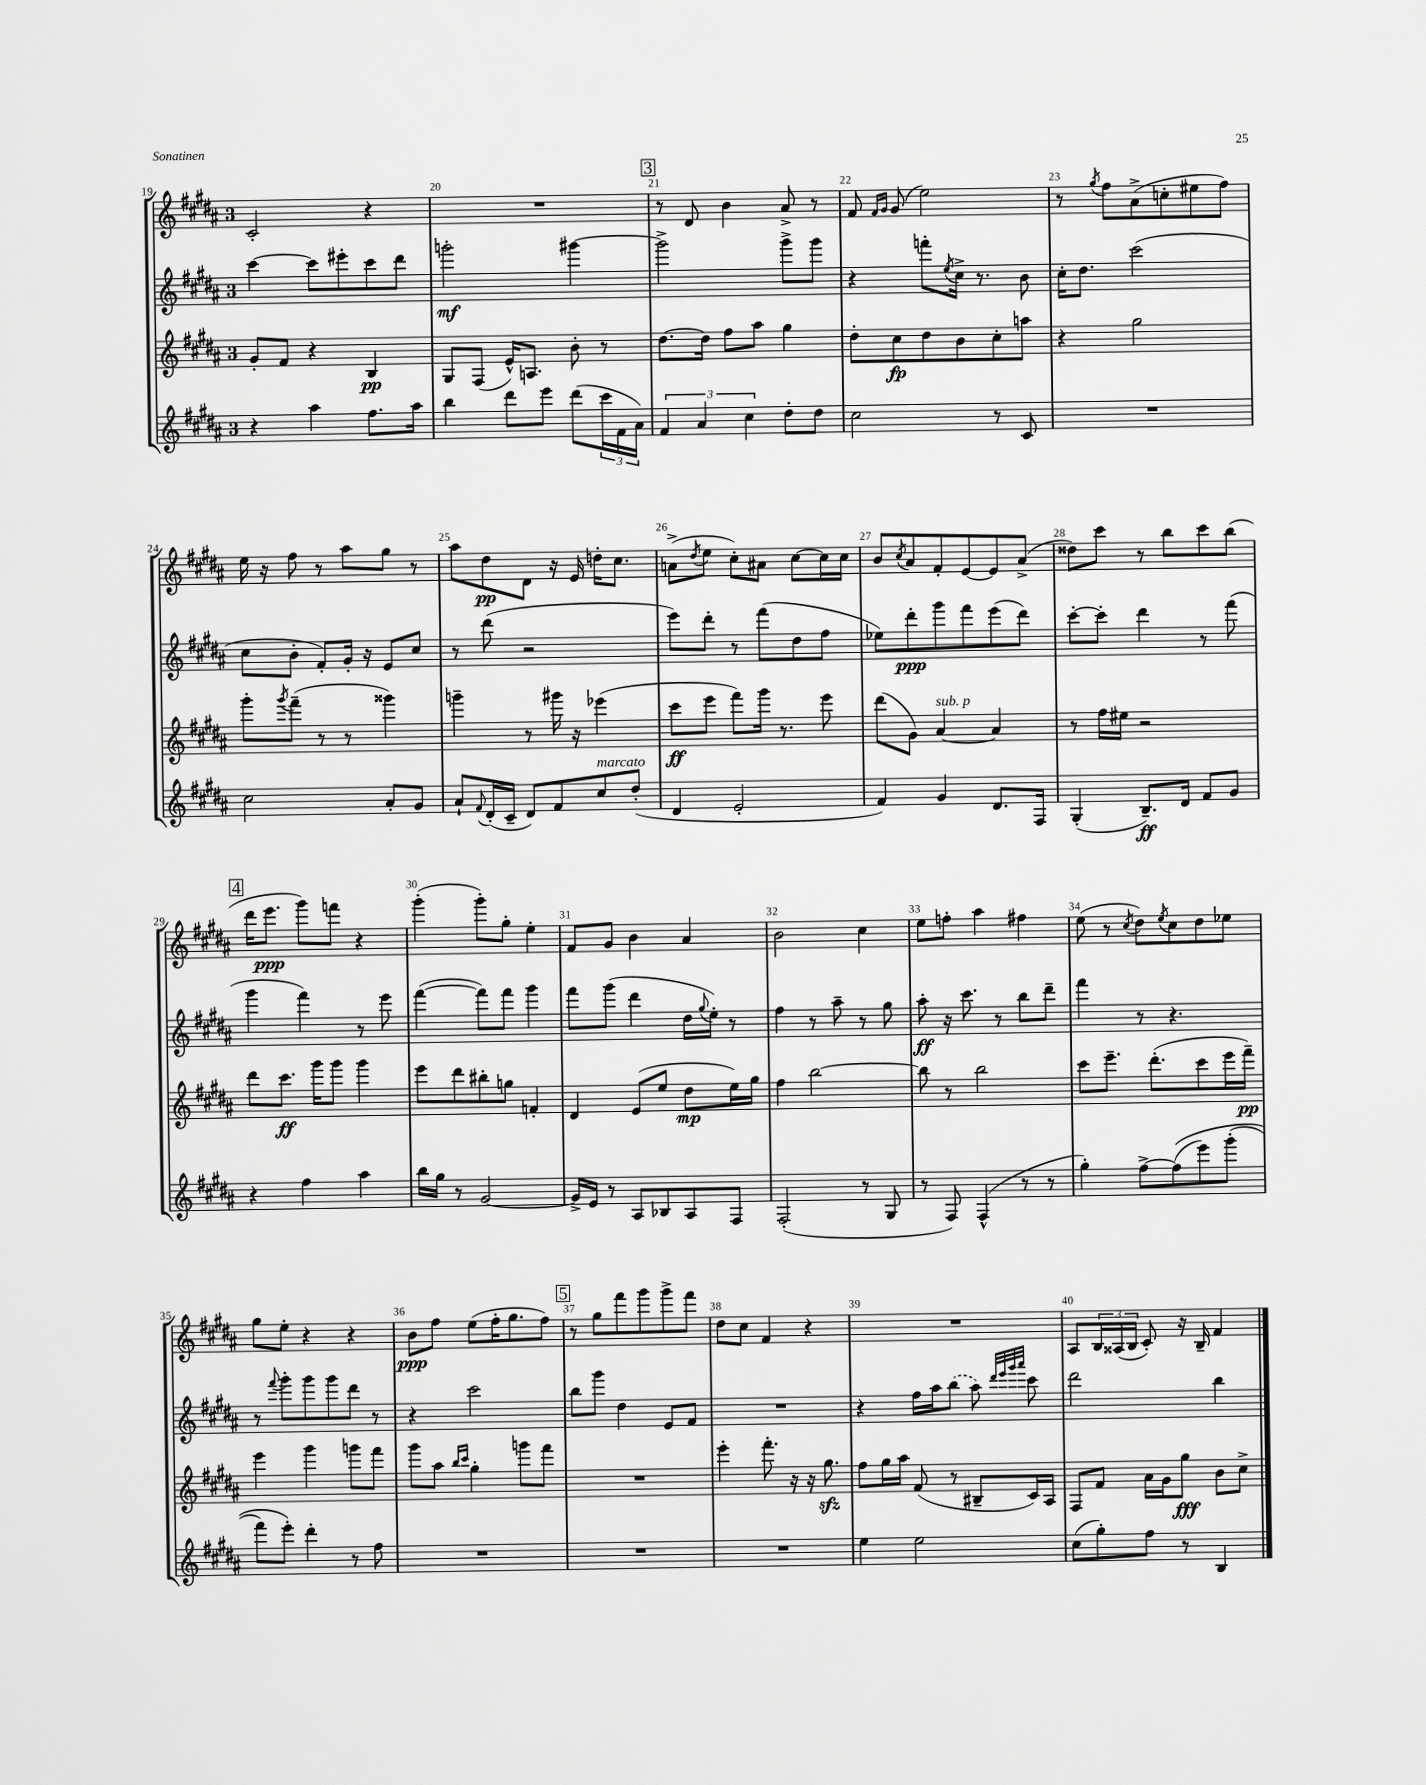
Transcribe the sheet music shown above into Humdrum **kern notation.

**kern	**kern	**kern	**kern
*staff4	*staff3	*staff2	*staff1
*clefG2	*clefG2	*clefG2	*clefG2
*k[f#c#g#d#a#]	*k[f#c#g#d#a#]	*k[f#c#g#d#a#]	*k[f#c#g#d#a#]
*M3/4	*M3/4	*M3/4	*M3/4
4r	8g#'/L	[4ccc#\	2c#'/
.	8f#/J	.	.
4aa#\	4r	8ccc#\]L	.
.	.	8eee#'\	.
8.ff#\L	4B/	8ccc#\	4r
.	.	8ddd#\J	.
16aa#\Jk	.	.	.
=	=	=	=
4bb\	8G#/L	2ggg'\	2.r
.	(8F#/J	.	.
8ddd#\L	16e^^/LK)	.	.
.	8.A/J	.	.
8eee\J	.	.	.
(8ddd#\L	8b'\	[4ggg#\	.
24ccc#\L	8r	.	.
24f#\	.	.	.
24a#\JJ)	.	.	.
=	=	=	=
6f#/	[8.dd#\L	2ggg#^\]	8r
.	.	.	8d#/
6a#/	.	.	.
.	16dd#\]Jk	.	.
.	8ff#\L	.	4b\
6cc#\	.	.	.
.	8aa#\J	.	.
8dd#'\L	4gg#\	8ggg#^\L	8a#^/
8dd#\J	.	8ggg#\J	8r
=	=	=	=
2cc#\	8dd#'\L	4r	8f#/
.	.	.	16qqf#/LL
.	.	.	16qqg#/JJ
.	8cc#\	.	(8g#/
.	8dd#\	8fff'\L	2ee\)
.	.	8qee/	.
.	8b\	16cc#^\Jk	.
.	.	8.r	.
8r	8cc#'\	.	.
8c#/	8aa\J	8b\	.
=	=	=	=
2.r	4r	16cc#'\LK	8r
.	.	8.dd#\J	.
.	.	.	8qgg#/
.	.	.	8ff#\L
.	2gg#\	(2ccc#\	(8a#^\
.	.	.	8cc'\
.	.	.	8ee#\
.	.	.	8ff#\J)
=	=	=	=
2cc#\	8ggg#'\L	8cc#\L	16ee\
.	.	.	16r
.	8qggg#/	.	.
.	(8fff#~\J	8b'\J	8ff#\
.	8r	8f#'/L)	8r
.	8r	16g#'/Jk	8aa#\L
.	.	16r	.
8a#'/L	4ggg##\)	8e/L	8gg#\J
8g#/J	.	8cc#/J	8r
=	=	=	=
8a#`/L	4ggg~\	8r	8aa#\L
8qqf#/	.	.	.
(16d#'/L	.	(8ddd#\	8dd#\
16c#~/JJ	.	.	.
8d#/L)	8r	2r	8d#\J
8f#/	16ggg#\	.	16r
.	16r	.	16e/
8cc#/	(4eee-\	.	16dd'\LK
.	.	.	8.cc#\J
(8dd#'/J	.	.	.
=	=	=	=
4d#/	8ccc#\L	8eee\L)	(8a^\L
.	.	.	8qdd#/
.	8eee\J	8ddd#'\J	8ee\J
2e'/	8fff#\L)	8r	8cc#'\L)
.	16ggg#\Jk	(8fff#\L	8a#\J
.	8.r	.	.
.	.	8dd#\	[8cc#\L
.	8eee\	8ff#\J	16cc#\]L
.	.	.	16cc#\JJ
=	=	=	=
4f#/)	(8ddd#\L	8ee-\L)	8b/L
.	.	.	8qcc#/
.	8g#\J)	8ddd#'\	8a#/
4g#/	[4a#/	8ggg#\	8f#'/
.	.	8fff#\	[8e/
8.d#/L	4a#/]	(8eee\	8e/]
.	.	8ddd#\J)	(8a#^/J
16F#/Jk	.	.	.
=	=	=	=
(4G#'/	8r	[8ccc#'\L	8dd##\L)
.	16ff#\LL	8ccc#'\]J	8ccc#\J
.	16ee#\JJ	.	.
8.B~/L)	2r	4ddd#\	8r
.	.	.	8bb\L
16d#/Jk	.	.	.
8f#/L	.	8r	8ccc#\
8g#/J	.	(8fff#\	(8bb\J
=	=	=	=
4r	8ddd#\L	4ggg#\	16ddd#\LK
.	.	.	8.eee\J
.	8.ccc#\J	.	.
4ff#\	.	4fff#\)	8ggg#\L)
.	16ggg#\LK	.	.
.	8ggg#\J	.	8fff\J
4aa#\	4ggg#\	8r	4r
.	.	8eee\	.
=	=	=	=
16bb\LL	8eee\L	([4fff#\	(4ggg#'\
16gg#\JJ	.	.	.
8r	8ddd#\	.	.
[2g#/	8bb#'\	8fff#\]L)	8ggg#'\L)
.	8gg\J	8fff#\J	8gg#'\J
.	4f'/	4ggg#\	4ee'\
=	=	=	=
16g#^/]LL	4d#/	8fff#\L	8f#/L
16e/JJ	.	.	.
8r	.	(8ggg#\J	8g#/J
8A#/L	(8e/L	4ddd#\	4b\
8B-/	8ee/J	.	.
8A#/	8dd#\L	16dd#\LL	4a#/
.	.	8qqgg#/	.
.	.	16ee'\JJ)	.
8F#/J	16ee\L)	8r	.
.	16gg#\JJ	.	.
=	=	=	=
(2F#'/	4ff#\	4ff#\	2b\
.	[2bb\	8r	.
.	.	8aa#~\	.
8r	.	8r	4cc#\
8G#/	.	8gg#\	.
=	=	=	=
8r	8bb\]	8aa#'\	8ee\L
8F#/)	8r	16r	8ff'\J
.	.	8.ccc#\	.
(4F#^^/	2bb\	.	4aa#\
.	.	8r	.
8r	.	8bb\L	4ff#\
8r	.	8ddd#~\J	.
=	=	=	=
4gg#'\)	8ccc#\L	4fff#\	(8ee\
.	8.eee~\J	.	8r
.	.	.	8qcc#/
[8ff#^\L	.	8r	8dd#\L)
.	(8.ddd#'\L	.	.
.	.	.	8qee/
&((8ff#\]	.	4.r	8cc#\
8eee\)	8ccc#\	.	8dd#\
(8ggg#'\J	16eee\L	.	8ee-\J
.	16fff#~\JJ)	.	.
=	=	=	=
8fff#\L)	4eee\	8r	8gg#\L
.	.	8qqfff#/	.
8eee'\J&)	.	8ggg#'\L	8ee'\J
4ddd#'\	4ggg#\	8ggg#\	4r
.	.	8ggg#\	.
8r	8ggg\L	8ddd#\J	4r
8ff#\	8fff#\J	8r	.
=	=	=	=
2.r	8ggg#\L	4r	8b\L
.	8aa#\J	.	8ff#\J
.	16qqbb/LL	.	.
.	16qqccc#/JJ	.	.
.	4gg#'\	2ccc#\	(8ee\L
.	.	.	16ff#'\K
.	.	.	8.gg#\
.	8ggg\L	.	.
.	8fff#\J	.	8ff#\J)
=	=	=	=
2.r	2.r	8bb\L	8r
.	.	8ggg#\J	8gg#\L
.	.	4dd#\	8fff#\
.	.	.	8ggg#\
.	.	8e/L	8ggg#^\
.	.	8f#/J	8fff#\J
=	=	=	=
2.r	4eee'\	2.r	8dd#\L
.	.	.	8cc#\J
.	8.fff#'\	.	4f#/
.	16r	.	.
.	16r	.	4r
.	8.gg#\	.	.
=	=	=	=
4ee\	8ff#\L	4r	2.r
.	16gg#\L	.	.
.	16aa#\JJ	.	.
2ee\	(8f#/	16ff#\LL	.
.	.	16aa#\J	.
.	8r	(8bb\J	.
.	8B#~/L	8aa#\)	.
.	.	32qqddd#/LLL	.
.	.	32qqeee/	.
.	.	32qqggg#/	.
.	.	32qqaaa#/JJJ	.
.	16c#/L)	8ccc#\	.
.	16A#/JJ	.	.
=	=	=	=
(8cc#\L	8F#/L	2ddd#\	8A#/L
8gg#'\)	8f#/J	.	24B/L
.	.	.	(24A##/
.	.	.	24B/JJ
8ff#\J	16a#\LL	.	8c#'/)
.	16g#\J	.	.
8r	8gg#\J	.	16r
.	.	.	16B~/
4B/	8b\L	4bb\	4f#/
.	8cc#^\J	.	.
==	==	==	==
*-	*-	*-	*-
